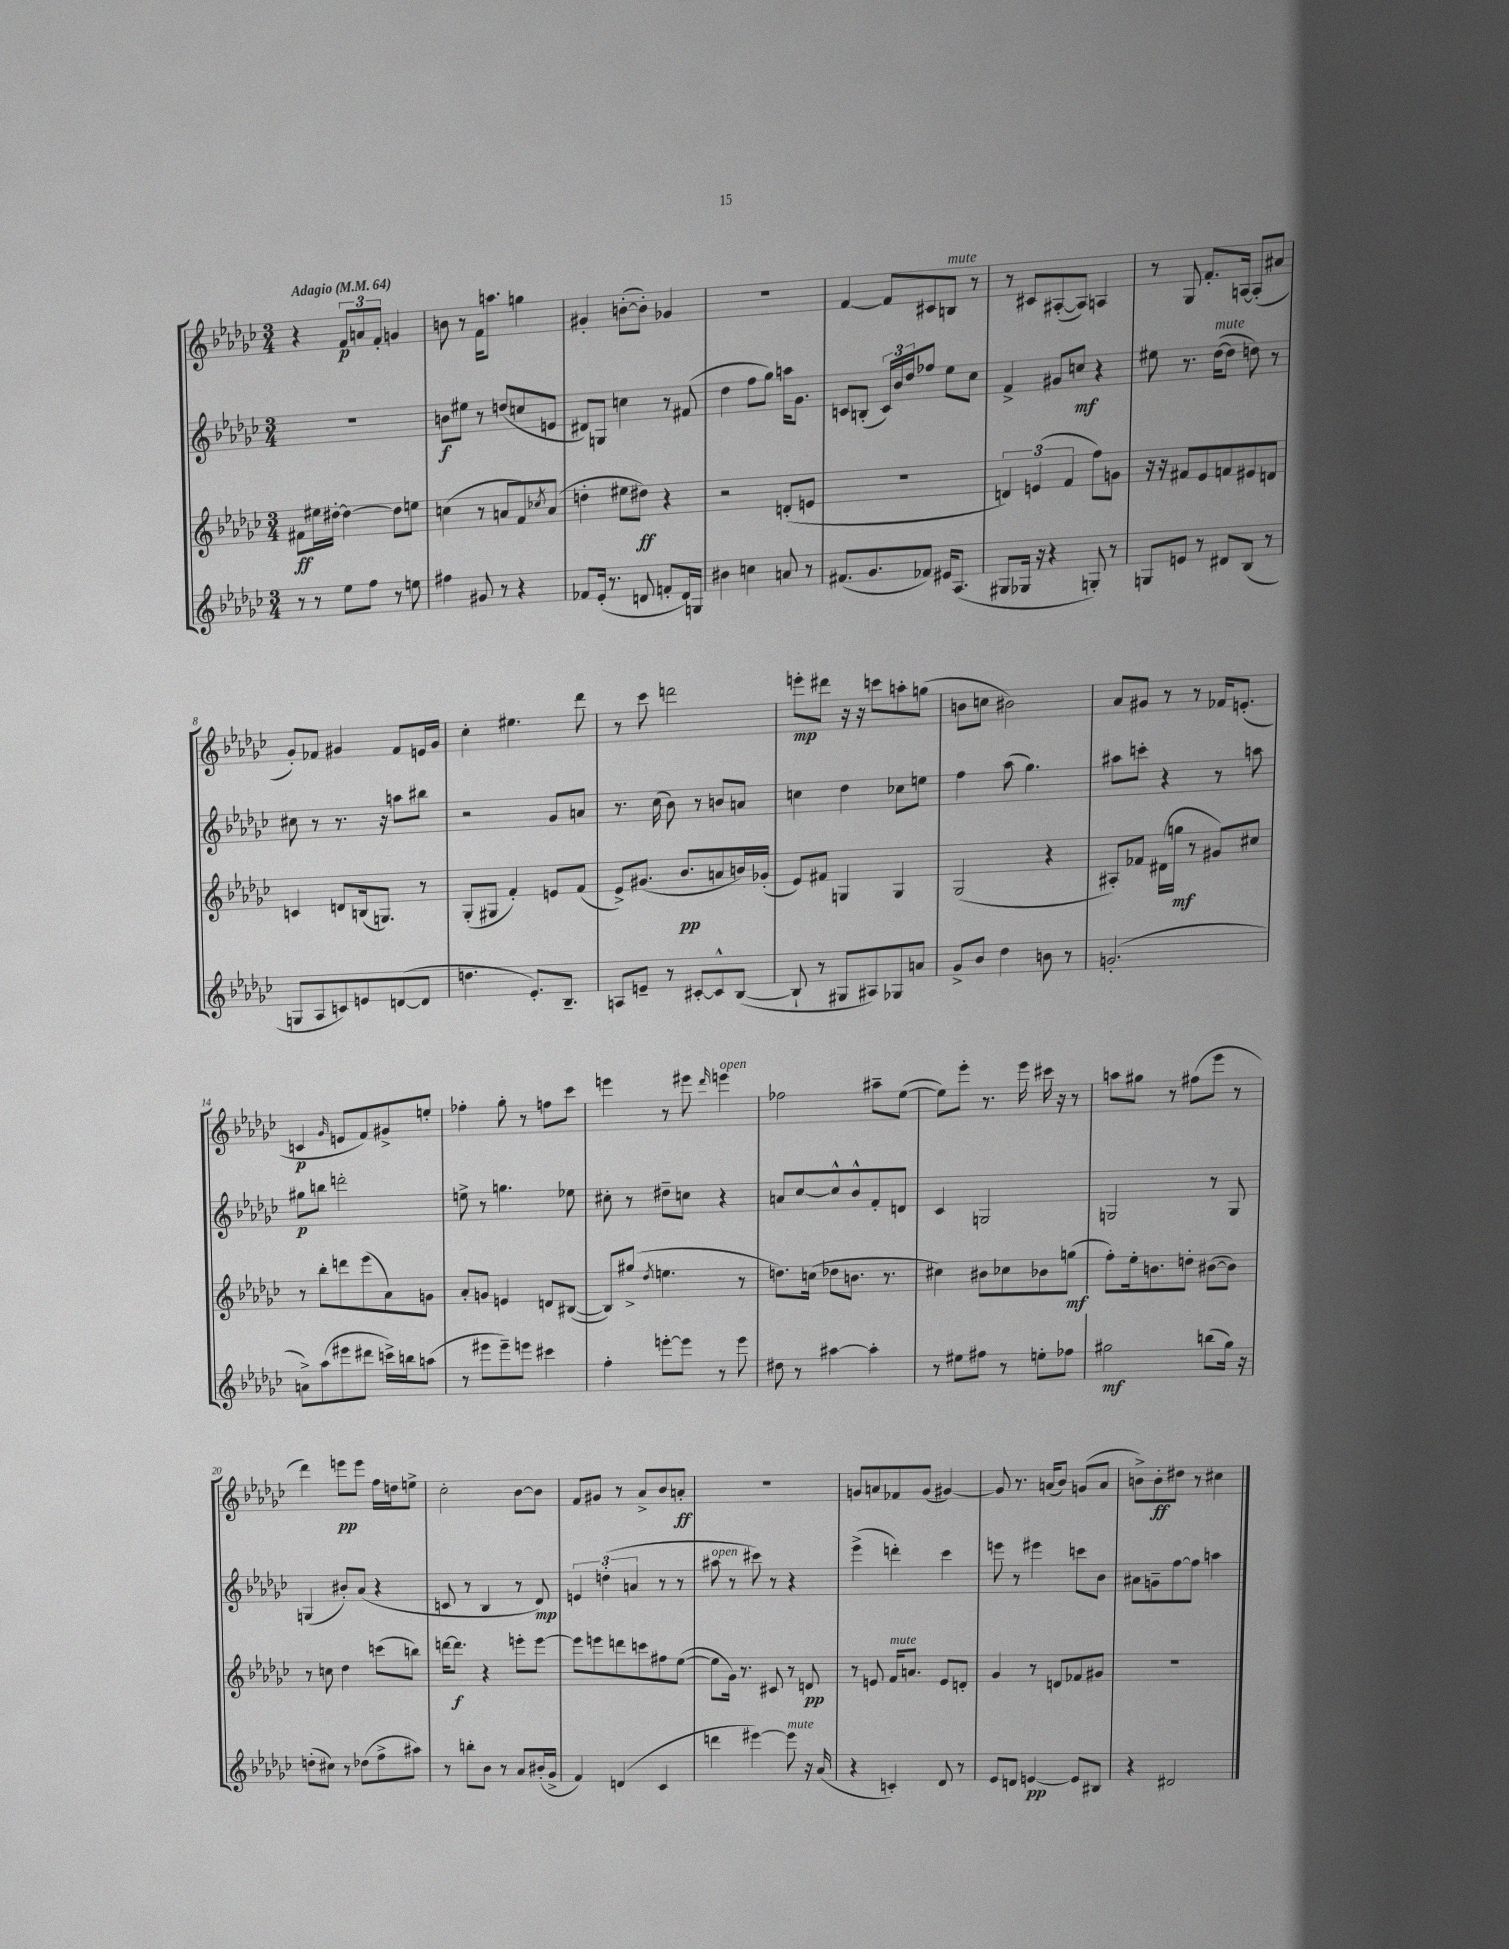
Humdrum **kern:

**kern	**dynam	**kern	**dynam	**kern	**dynam	**kern	**dynam
*part4	*part4	*part3	*part3	*part2	*part2	*part1	*part1
*staff4	*staff4	*staff3	*staff3	*staff2	*staff2	*staff1	*staff1
*clefG2	*	*clefG2	*	*clefG2	*	*clefG2	*
*k[b-e-a-d-g-c-]	*	*k[b-e-a-d-g-c-]	*	*k[b-e-a-d-g-c-]	*	*k[b-e-a-d-g-c-]	*
*M3/4	*	*M3/4	*	*M3/4	*	*M3/4	*
*MM64	*	*MM64	*	*MM64	*	*MM64	*
=1	=1	=1	=1	=1	=1	=1	=1
!	!	!	!	!	!	!LO:TX:a:B:t=Adagio	!
8r	.	8f#X\L	ff	2.r	.	4r	.
8r	.	16ee#X\L	.	.	.	.	.
.	.	[16dd#X'\JJ	.	.	.	.	.
8ee-\L	.	4dd#\_	.	.	.	12f/L	p
.	.	.	.	.	.	12an/	.
8ff\J	.	.	.	.	.	.	.
.	.	.	.	.	.	12f'/J	.
8r	.	8dd#\L]	.	.	.	4gn/	.
8een\	.	8een\J	.	.	.	.	.
=2	=2	=2	=2	=2	=2	=2	=2
4ff#X\	.	(4ccn\	.	8bn\L	f	8bn\	.
.	.	.	.	8ee#X\J	.	8r	.
8g#X/	.	8r	.	8r	.	16f\KL	.
.	.	.	.	.	.	8.aan\J	.
8r	.	8an/L	.	(8ddn/L	.	.	.
4r	.	8f/)	.	8ccn/	.	4ggn\	.
.	.	8qcc-X/	.	.	.	.	.
.	.	(8a/J	.	8en/J	.	.	.
=3	=3	=3	=3	=3	=3	=3	=3
8f-X/L	.	4ddn'\	.	8d#X/L)	.	4g#X'/	.
(16e-'/Jk	.	.	.	8Gn/J	.	.	.
8.r	.	.	.	.	.	.	.
.	.	8ee#X\L	.	4ccn\	.	([8bn'\L	.
8dn/	.	8dd#X\J)	ff	.	.	8b'\J])	.
8fn'/L	.	4r	.	8r	.	4g-X/	.
16d/L)	.	.	.	(8f#X/	.	.	.
16Gn/JJ	.	.	.	.	.	.	.
=4	=4	=4	=4	=4	=4	=4	=4
4b#X\	.	2r	.	4dd-\	.	2.r	.
4ccn\	.	.	.	8ff\L	.	.	.
.	.	.	.	8gg-\J)	.	.	.
8an/	.	(8dn'/L	.	16aan\KL	.	.	.
.	.	.	.	8.g-\J	.	.	.
8r	.	8en/J	.	.	.	.	.
=5	=5	=5	=5	=5	=5	=5	=5
(8.f#X/L	.	2.r	.	8cn/L	.	[4f/	.
.	.	.	.	(8Bn'/J	.	.	.
8.g-/	.	.	.	.	.	.	.
.	.	.	.	24c/LL)	.	8f/L]	.
.	.	.	.	24b-/	.	.	.
.	.	.	.	24dd-/J	.	.	.
8f-X/J)	.	.	.	8ff-X/J	.	8c#X/	.
!	!	!	!	!	!	!LO:TX:a:i:t=mute	!
16e#X/KL	.	.	.	8ee-\L	.	8Bn/J	.
(8.A-/J	.	.	.	.	.	.	.
.	.	.	.	8cc-\J	.	8r	.
=6	=6	=6	=6	=6	=6	=6	=6
8G#X/L	.	6dn/)	.	4f^/	.	8r	.
16G-X/Jk	.	.	.	.	.	8c#X/L	.
.	.	(6en/	.	.	.	.	.
16r	.	.	.	.	.	.	.
4r	.	.	.	8g#X/L	.	([8A#X'/	.
.	.	6f/	.	.	.	.	.
.	.	.	.	8ccn/J	mf	8A#/J])	.
8Gn'/)	.	8ff\L)	.	4r	.	4An/	.
8r	.	8gn\J	.	.	.	.	.
=7	=7	=7	=7	=7	=7	=7	=7
8Gn/L	.	16r	.	8ee#X\	.	8r	.
.	.	16r	.	.	.	.	.
8en/J	.	8f#X/L	.	8.r	.	8G-/	.
8r	.	8e-/	.	.	.	8.f'/L	.
!	!	!	!	!LO:TX:a:i:t=mute	!	!	!
.	.	.	.	([16dd-\KL	.	.	.
8d#X/L	.	8fn/	.	8dd-\J]	.	.	.
.	.	.	.	.	.	[16An/Jk	.
(8B-/J	.	8e#X/	.	8ddn\)	.	(8A'/L]	.
8r	.	8dn/J	.	8r	.	8a#X/J	.
!!LO:LB:g=z
=8	=8	=8	=8	=8	=8	=8	=8
8Gn/L	.	4cn/	.	8cc#X\	.	8g-'/L)	.
8A-/	.	.	.	8r	.	8f-X/J	.
8cn/)	.	8dn/L	.	8.r	.	4g#X/	.
8en/	.	(16Bn/k	.	.	.	.	.
.	.	8.Gn/J)	.	16r	.	.	.
([8dn/	.	.	.	8aan\L	.	8f-/L	.
8d/J]	.	8r	.	8bb#X\J	.	16en/L	.
.	.	.	.	.	.	16g#/JJ	.
=9	=9	=9	=9	=9	=9	=9	=9
4.ddn\	.	(8G-'/L	.	2r	.	4cc-'\	.
.	.	8G#X/J	.	.	.	.	.
.	.	4f'/)	.	.	.	4.ee#X\	.
8.e-'/L)	.	.	.	.	.	.	.
.	.	8en/L	.	8g-/L	.	.	.
8.B-~/J	.	.	.	.	.	.	.
.	.	(8f/J	.	8an/J	.	8ddd-\	.
=10	=10	=10	=10	=10	=10	=10	=10
8An/L	.	8e-^/L)	.	8.r	.	8r	.
8en~/J	.	(8.g#X/J	.	.	.	8ccc-\	.
.	.	.	.	(16cc-\	.	.	.
8r	.	.	.	8b-\)	.	2dddn\	.
.	.	8.b-/L	pp	.	.	.	.
[8c#X'/L	.	.	.	8r	.	.	.
8c#^^/]	.	8an/	.	8bn/L	.	.	.
([8B-/J	.	16bn/L)	.	8an/J	.	.	.
.	.	(16g-X'/JJ	.	.	.	.	.
=11	=11	=11	=11	=11	=11	=11	=11
8B-`/]	.	8e-/L)	.	4ccn\	.	8eeen'\L	mp
8r	.	8f#X/J	.	.	.	8ddd#X\J	.
8G#X/L	.	4Gn/	.	4dd-\	.	16r	.
.	.	.	.	.	.	16r	.
8A#X/)	.	.	.	.	.	8cccn\L	.
8G-X/	.	4G/	.	8cc-X\L	.	8aan'\	.
8an/J	.	.	.	8een\J	.	(8ggn\J	.
=12	=12	=12	=12	=12	=12	=12	=12
8g-^/L	.	(2G-/	.	4ff\	.	8bn\L	.
8b-/J	.	.	.	.	.	8ccn\J	.
4dd-\	.	.	.	(8aa-\	.	2b#X\)	.
.	.	.	.	4.gg-\)	.	.	.
8bn\	.	4r	.	.	.	.	.
8r	.	.	.	.	.	.	.
=13	=13	=13	=13	=13	=13	=13	=13
(2.gn'/	.	8A#X'/L)	.	8aa#X\L	.	8a-/L	.
.	.	8f-X/J	.	8cccn'\J	.	8g#X/J	.
.	.	(16d#X\LL	.	4r	.	8r	.
.	.	16ggn\JJ	mf	.	.	.	.
.	.	8r	.	.	.	8r	.
.	.	8g#X/L)	.	8r	.	16f-X/KL	.
.	.	.	.	.	.	(8.en'/J	.
.	.	8cc#X/J	.	8aan\	.	.	.
!!LO:LB:g=z
=14	=14	=14	=14	=14	=14	=14	=14
8an^\L)	.	8r	.	8gg#X\L	p	4cn/	p
(8aa-\	.	8bb-'\L	.	8bbn\J	.	.	.
.	.	.	.	.	.	16qqg-/	.
8eee#X\	.	8dddn\	.	2dddn'\	.	8en/L	.
8ddd#X\J	.	(8eee-\	.	.	.	8f/)	.
16cccn^\LL)	.	8a-\)	.	.	.	8g#X^/	.
16bbn\J	.	.	.	.	.	.	.
(8aan\J	.	8gn\J	.	.	.	8een'/J	.
=15	=15	=15	=15	=15	=15	=15	=15
8r	.	8a-'/L	.	8een^\	.	4ff-X'\	.
8eee#X\L	.	8gn/J	.	8r	.	.	.
8eee#~\)	.	4en/	.	4.ggn\	.	8gg-'\	.
8eeen\J	.	.	.	.	.	8r	.
4ccc#X\	.	8dn/L	.	.	.	8ffn\L	.
.	.	([8B#X/J	.	8ee-X\	.	8ccc-\J	.
=16	=16	=16	=16	=16	=16	=16	=16
4ff'\	.	8B#/L])	.	8cc#X'\	.	4eeen\	.
.	.	(8gg#X^/J	.	8r	.	.	.
.	.	8qdd-/	.	.	.	.	.
[8eeen'\L	.	4.een\	.	8dd#X~\L	.	8r	.
8eee\J]	.	.	.	8ccn\J	.	8eee#X\	.
.	.	.	.	.	.	16qqddd-/	.
!	!	!	!	!	!	!LO:TX:a:i:t=open	!
8r	.	.	.	4r	.	4eeen\	.
8eee\	.	8r	.	.	.	.	.
=17	=17	=17	=17	=17	=17	=17	=17
8dd#X\	.	8.ddn\L)	.	8an/L	.	2ff-X\	.
8r	.	.	.	[8cc-/	.	.	.
.	.	(16ccn\Jk	.	.	.	.	.
[4aa#X\	.	8dd-X\L	.	8cc-^^/]	.	.	.
.	.	8.bn\J	.	8b-^^/	.	.	.
4aa#'\]	.	.	.	8f'/	.	8aa#X~\L	.
.	.	8.r	.	.	.	.	.
.	.	.	.	8dn/J	.	([8ee-\J	.
=18	=18	=18	=18	=18	=18	=18	=18
8r	.	4cc#X\)	.	4c-/	.	8ee-\L])	.
8ee#X\L	.	.	.	.	.	8eee-'\J	.
8ff#X\J	.	8b#X\L	.	2Gn/	.	8.r	.
8r	.	8cc-X\	.	.	.	.	.
.	.	.	.	.	.	16eee-\	.
8een'\L	.	8b-X\	.	.	.	16ccc#X\	.
.	.	.	.	.	.	16r	.
8ff-X\J	.	(8ggn\J	mf	.	.	8r	.
=19	=19	=19	=19	=19	=19	=19	=19
2gg#X\	mf	8ff'\L)	.	2Gn/	.	8aan\L	.
.	.	16ee-'\k	.	.	.	8gg#X\J	.
.	.	8.bn\	.	.	.	.	.
.	.	.	.	.	.	8r	.
.	.	8ddn'\J	.	.	.	(8ff#X\L	.
(8bbn\L	.	([8b#X\L	.	8r	.	8eee-\J	.
16gg#\Jk)	.	8b#\J])	.	8G/	.	8r	.
16r	.	.	.	.	.	.	.
!!LO:LB:g=z
=20	=20	=20	=20	=20	=20	=20	=20
(8ddn'\L	.	8r	.	(4Gn/	.	4ddd-\)	.
8cc#X\J)	.	8ccn\	.	.	.	.	.
8r	.	4dd-\	.	8b#X'/L)	.	8eeen\L	pp
(8dd-X\L	.	.	.	(8a-/J	.	8eee\J	.
8ff^\	.	(8cccn\L	.	4r	.	16ff\LL	.
.	.	.	.	.	.	16ddn\J	.
8aa#X\J)	.	8bbn\J)	.	.	.	8een^\J	.
=21	=21	=21	=21	=21	=21	=21	=21
8r	.	[16dddn\KL	.	8cn/	.	2cc-'\	.
.	.	8.ddd\J]	f	.	.	.	.
8bbn'\L	.	.	.	8r	.	.	.
8b-\J	.	4r	.	4B-/	.	.	.
8r	.	.	.	.	.	.	.
8a-/L	.	8eeen'\L	.	8r	.	[8b-\L	.
(16b#X'/L	.	[8eee\J	.	8d-/)	mp	8b-\J]	.
16g-^/JJ	.	.	.	.	.	.	.
=22	=22	=22	=22	=22	=22	=22	=22
4f/)	.	8eee\L]	.	6en/	.	8f/L	.
.	.	8eeen\	.	.	.	8g#X/J	.
.	.	.	.	(6ddn'\	.	.	.
(4dn/	.	8dddn\	.	.	.	8r	.
.	.	.	.	6an/	.	.	.
.	.	8cccn\	.	.	.	8a-^/L	.
4c-/	.	8ff#X\	.	8r	.	8b-/	.
.	.	([8ee-\J	.	8r	.	8an'/J	ff
=23	=23	=23	=23	=23	=23	=23	=23
!	!	!	!	!LO:TX:a:i:t=open	!	!	!
4dddn\	.	8ee-\L]	.	8aa#X\	.	2.r	.
.	.	16g-\Jk)	.	8r	.	.	.
.	.	8.r	.	.	.	.	.
[4eee#X\)	.	.	.	8ccc#X\)	.	.	.
.	.	8c#X/	.	8r	.	.	.
!LO:TX:a:i:t=mute	!	!	!	!	!	!	!
8eee#\]	.	8r	.	4r	.	.	.
16r	.	8dn/	pp	.	.	.	.
(16a-/	.	.	.	.	.	.	.
=24	=24	=24	=24	=24	=24	=24	=24
4r	.	8r	.	(4eee-^\	.	8gn/L	.
.	.	8en/	.	.	.	8an/	.
!	!	!LO:TX:a:i:t=mute	!	!	!	!	!
4cn'/)	.	16f/KL	.	4dddn'\)	.	8f-X/	.
.	.	8.an/J	.	.	.	.	.
.	.	.	.	.	.	(8g/J	.
8d-/	.	8e/L	.	4ccc-\	.	[4g#X/)	.
8r	.	8dn'/J	.	.	.	.	.
=25	=25	=25	=25	=25	=25	=25	=25
8e-/L	.	4g-/	.	8eeen\	.	8g#/]	.
8dn/J	.	.	.	8r	.	8.r	.
[4en/	pp	8r	.	4eee#X\	.	.	.
.	.	.	.	.	.	(16an/KL	.
.	.	8dn/L	.	.	.	8b-/J)	.
8e/L]	.	8f-X/	.	8cccn\L	.	(8gn/L	.
8B#X/J	.	8g#X/J	.	8b-\J	.	8a/J	.
=26	=26	=26	=26	=26	=26	=26	=26
4r	.	2.r	.	8a#X\L	.	8bn^\L)	.
.	.	.	.	8gn~\	.	8b'\	ff
2d#X/	.	.	.	[8ff\	.	8dd#X\J	.
.	.	.	.	8ff\J]	.	8r	.
.	.	.	.	4aan\	.	4cc#X\	.
==	==	==	==	==	==	==	==
*-	*-	*-	*-	*-	*-	*-	*-
